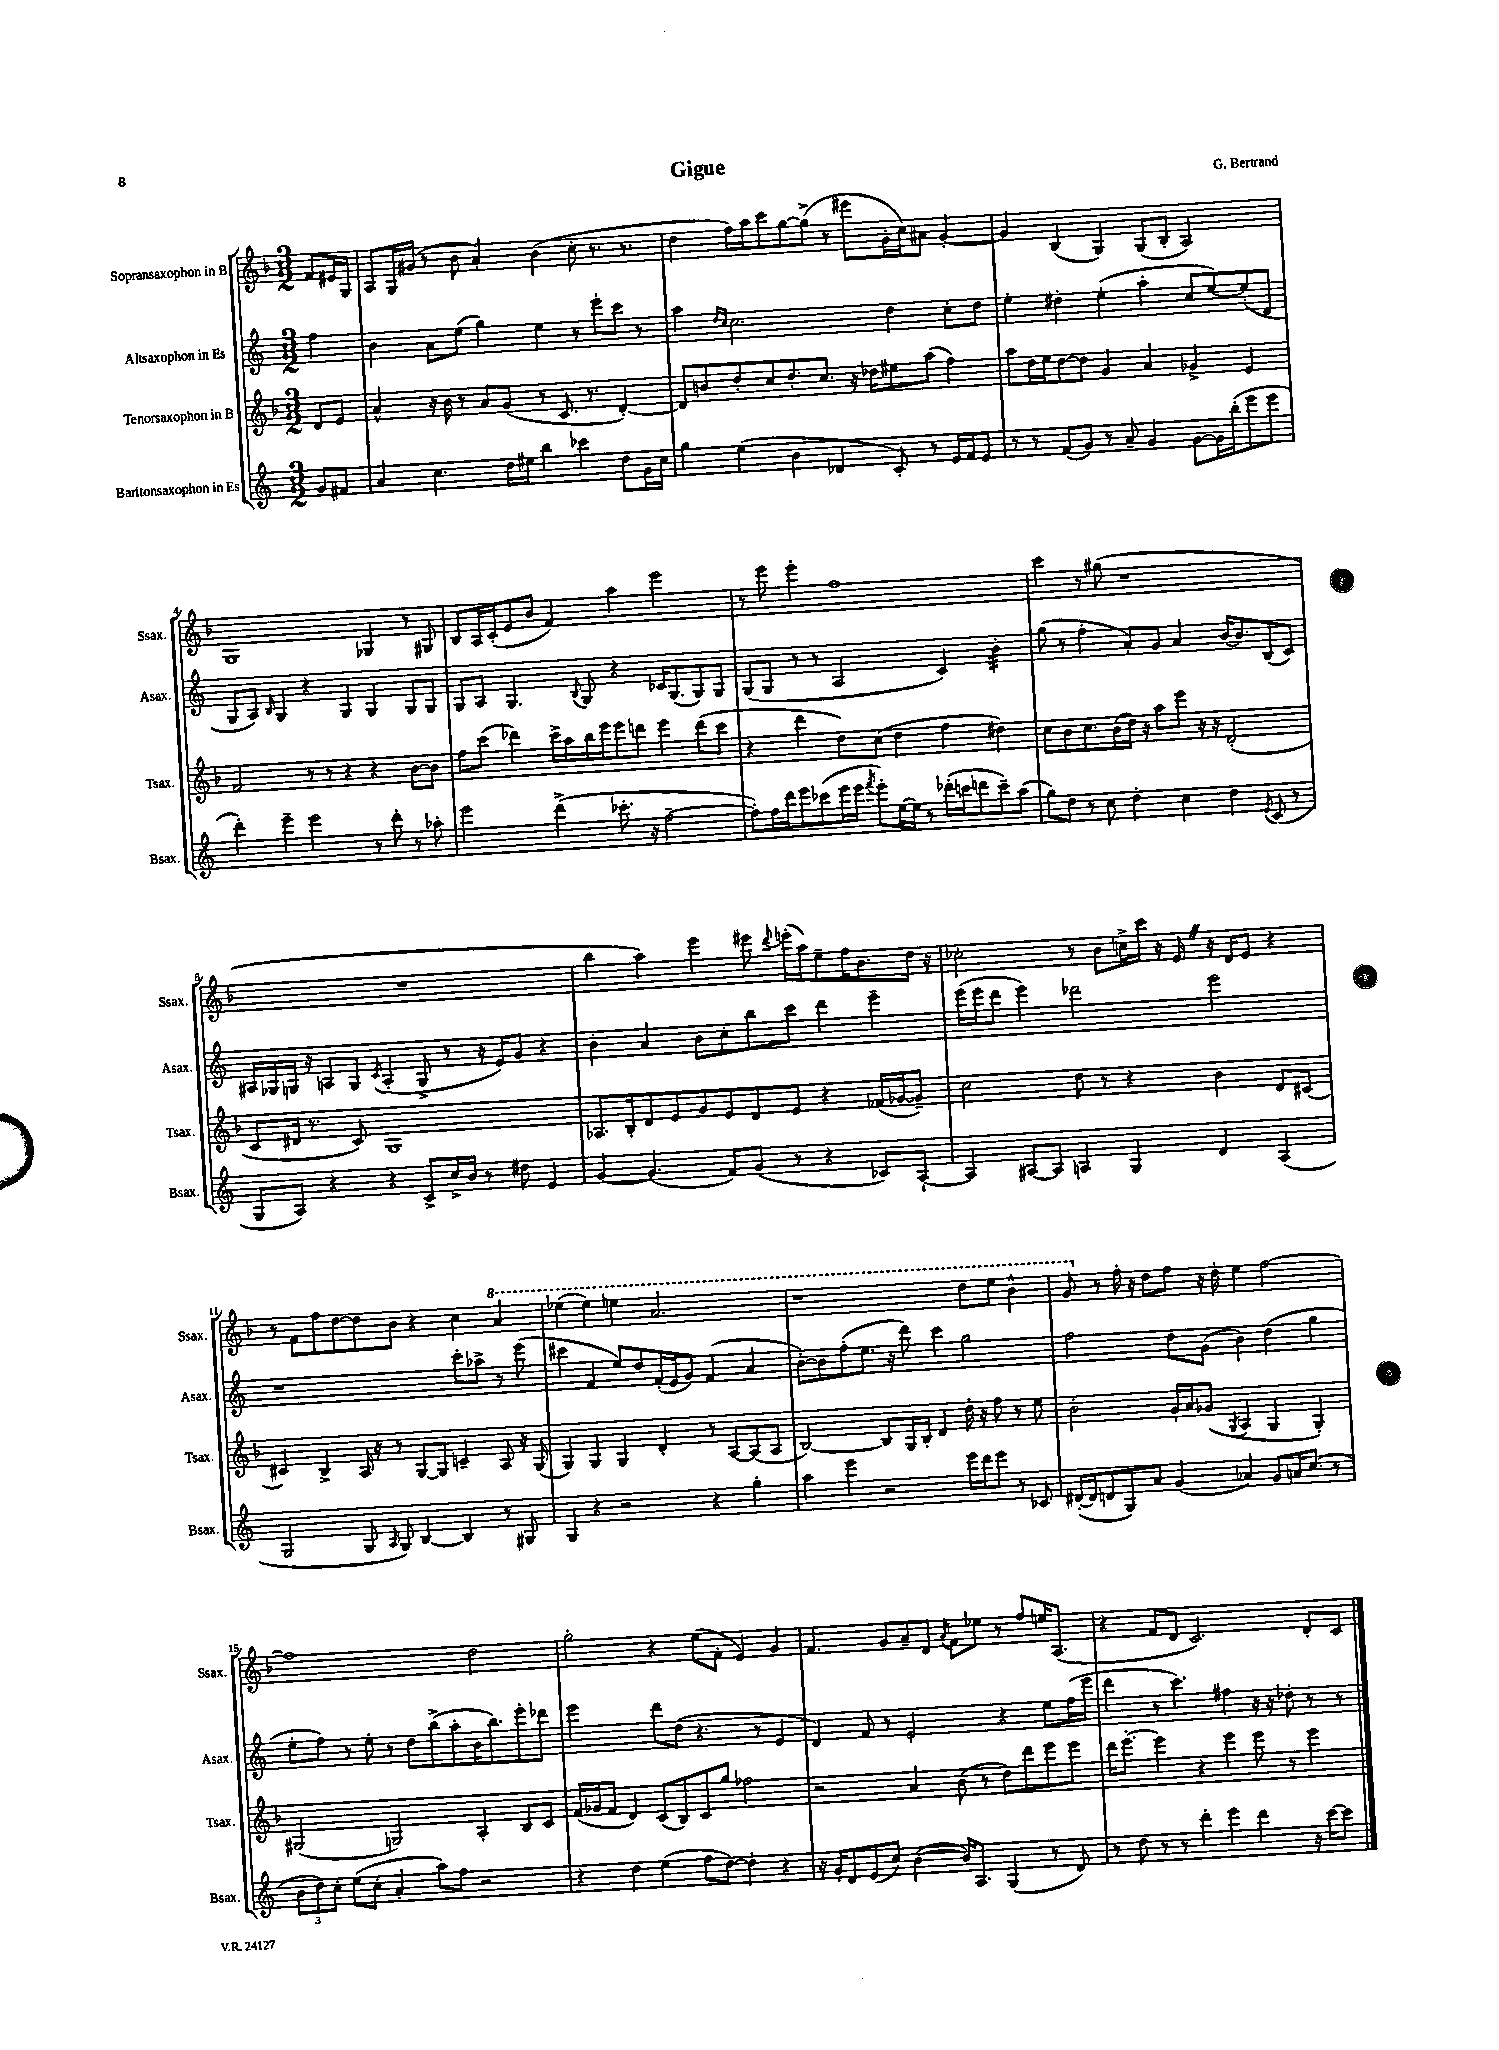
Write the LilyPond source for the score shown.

\header { title = "Gigue" composer = "G. Bertrand" }
<<
\new StaffGroup <<
\new Staff = "s0" \with { instrumentName = "Sopransaxophon in B" shortInstrumentName = "Ssax." } {
    \clef treble \key f \major \numericTimeSignature \time 3/2 \partial 4
    \autoBeamOff f'8[ eis'16 g16] |
    a8[ g16 gis'16]( r8 bes'8 a'4-.) bes'4( c''8-. r8. r8. |
    d''4 f''16[) a''16 c'''8 g''8~ g''8]->( r8 eis'''8[ g'16-. c''16) ais'8] g'4~-. |
    g'4 bes4( g4) g8[( bes8]-. a2) |
    g1 ges4 r8 gis8 |
    bes8[ a16 c'16-.( e'8 bes'8] f'4) a''4 e'''2 |
    r8 e'''8 e'''4-. f''1 |
    c'''4 r8 gis''8( r1 |
    R1. |
    bes''4 a''4) e'''4 eis'''8 \appoggiatura { d'''8 } e'''16[-.( a''16) e''8-- f''16 bes'8. d''16] r16 |
    ces''2-. r8 bes'8[ c''16-> c'''16] r16 e'16 \once \override BreathingSign.text = \markup { \musicglyph "scripts.caesura.straight" } \breathe r16 d'16[ e'8] r4 |
    r8 f'8[ f''8 d''8~ d''8 bes'8] r4 c''4 \ottava #1 a''4 |
    ees'''4( ees'''4) e'''4 a''2. |
    r1 d'''8[ e'''8] bes''4-^ |
    g''8 \ottava #0 r8 f''16-. r16 d''8[ f''8] r16 d''16-. e''4 f''2~ |
    f''1 d''2 |
    g''2-. r4 e''8[( f'8]-. e'4) g'4 |
    f'4. g'8[ a'8-- d'8] \acciaccatura { a'8 } f'8[ ees''8] r8 f''8[ e''16 a8.]( |
    r4 f'8[ d'8] c'2.) d'8[-. c'8] \bar "|." |
}
\new Staff = "s1" \with { instrumentName = "Altsaxophon in Es" shortInstrumentName = "Asax." } {
    \clef treble \key c \major \numericTimeSignature \time 3/2 \partial 4
    \autoBeamOff f''4 |
    b'4 a'8[ e''8]( g''4) e''4 r8 e'''8[-. c'''8] r8 |
    a''4 \grace { d''16[ c''16] } c''2. d''4 c''8[-. d''8] |
    e''4-. dis''4-. e''4-.( a''4-. c''8[ e''8~) e''8-.( d'8] |
    g8[ a8]) \grace { b16 } g4 r4 g4 g4 g8[ g8] |
    g8[ a8] g4. \appoggiatura { b8 } g8 r4 ces'16[ g8.( g8) g8] |
    g8[( g8] r8 r8 a2 c'4) b'4:32-. |
    g''8( r8 f''4-. a'8[-.) g'8] a'4 b'16[~ b'8. b8( c'8]) |
    ais16[ ges16 g16] r16 a8[ g8] \acciaccatura { c'8 } a4-.( g8-> r8 r16 e'16[) g'8] r4 |
    b'4-. a'4 b'8[ c''8-. b''8 c'''8] d'''4 e'''4-- |
    e'''16[( e'''16 d'''8] e'''4) des'''2 e'''2 |
    r1 c'''8[-. aes''8]-> r8 e'''8( |
    cis'''4 f'4 e''8[) d''8 f'16-.( e'16 g'8]) f'4( a'4 |
    b'8[~-.) b'8 f''8-.( e''8.] r16 d'''8) c'''4 g''2 |
    f''2 d''8[ g'8]( b'4) d''4( g''4 |
    e''8[-. f''8]) r8 e''8-. r8 d''8[ b''8->( a''8-. b'16 b''8.) e'''8-. des'''8] |
    e'''2 d'''8[ d''8]( r4. r8 e'4 |
    d'4) f'8 r8 e'2-. r4 e''8[ f''16( e'''16] |
    d'''4 r8 c'''4.) fis''4 r16 r16 des''8-. r8 r8 \bar "|." |
}
\new Staff = "s2" \with { instrumentName = "Tenorsaxophon in B" shortInstrumentName = "Tsax." } {
    \clef treble \key f \major \numericTimeSignature \time 3/2 \partial 4
    \autoBeamOff d'8[ e'8] |
    a'4-^ r16 bes'16 r8 a'8[ g'8]( r8 c'8. r8. d'4~-.) |
    d'8[ b'8 d''8-. c''8 d''8.-. c''8.] r16 des''16[ eis''8 a''8]( f''4) |
    a''8[ d''16 e''16 d''8~ d''8] g'4 a'4 ges'4-> e'4 |
    f'2 r8 r8 r4 r4 bes'8[~ bes'8] |
    f''8[ c'''8]( des'''4) c'''16[-> a''16 bes''16 e'''16 e'''8 d'''8] e'''4 d'''8[( c'''8] |
    r4 d'''4 d''8[) c''8]( d''4 f''4 dis''4) |
    c''8[ bes'8 c''8. bes'16( d''16]) r16 a''8[ e'''8] r16 r16 d'2-.( |
    c'8[ dis'16] r8. c'8) g1 |
    aes8.[ bes16-. d'8 e'8 g'8 e'8 d'8 e'8] r4 fes'16[( ges'16~ ges'8]--) |
    c''2 d''8 r8 r4 bes'4 d'8[ cis'8]~ |
    cis'4 bes4-> a16 r16 r8 g8[~ g8] c'4-- a8 r16 g16( |
    g4) g4 g4 d'4-. r8 a8[~ a8( a8] |
    bes2~) bes8[ g16 bes16]-. d'4 d''16-. r16 f''8 r8 e''8 |
    bes'2-. g'16[-. a'16 ges'8]( \acciaccatura { g8 } a4 g4 g4-.) |
    gis2( g2) a4-. bes8[ c'8] |
    f'16[( ges'16 f'8] d'4) c'8[( bes8) c'8 g''8] fes''2 |
    r2 a'4 bes'8( r8 d''8[) d'''8 e'''8 e'''8] |
    d'''16[ e'''8.]~-. e'''4 r4 e'''4 e'''8 r8 e'''4 \bar "|." |
}
\new Staff = "s3" \with { instrumentName = "Baritonsaxophon in Es" shortInstrumentName = "Bsax." } {
    \clef treble \key c \major \numericTimeSignature \time 3/2 \partial 4
    \autoBeamOff g'8[ fis'8] |
    a'4 c''4. d''16[ eis''16] b''4 ces'''4 d''8[ g'16 c''16] |
    g''4 e''4( b'4 des'4 c'8-.) r8 e'16[ f'16 e'8] |
    r8 r8 f'8[( g'8]) r8 a'8-- g'4 g'8[~ g'16 b''16-.( e'''8 e'''8] |
    d'''4-.) e'''4-- e'''2 r8 d'''8-. r8 aes''8-. |
    e'''2 d'''4->( ces'''8.-. r16 f''2~-- |
    f''8[-.) f''16 d'''16 e'''8 ces'''8( e'''16 e'''16] \acciaccatura { f'''8 } e'''8[-.) e''16~ e''16] r8 des'''16[-.( c'''16 d'''8 c'''8--) a''8]( |
    g''8[) d''8] r8 c''8 d''4-. c''4 d''4 \acciaccatura { e'8 } c'8( r8 |
    g8[ a8]) r4 r4 c'8[-> c''16-> b'16] r8 dis''8 e'4 |
    g'4~ g'4.( f'8[) g'8]( r8 r4 ces'8[) a8]~-! |
    a4 ais8[~ ais8] a4 g4 d'4 a4( |
    g2 g8 \grace { a16 } g8) b4~ b4 r8 gis8 |
    g4 r4 r2 r4 g''4-. |
    a''4 e'''4 r2 e'''16[ d'''16 e'''8] r8 ces'8 |
    dis'16[~-.( dis'16 d'8 g8) a'8] g'4( aes'4) g'8[ a'16 c''8.]( r8 |
    \tuplet 3/2 { b'8[ d''8) c''8]-. } e''8[( c''8]-. a'4-. a''8[) f''8] r2 |
    r4 d''4 e''4( f''8[ d''8]~) d''4-. r4 |
    r16 g'16[-. d'8 e'8( c''8]) b'4~( b'16[) a8.] g4( r8 d'8) |
    r8 d''8 r8 r8 d'''4-. e'''4 d'''4 r16 c'''16[~ c'''8] \bar "|." |
}
>>
>>
